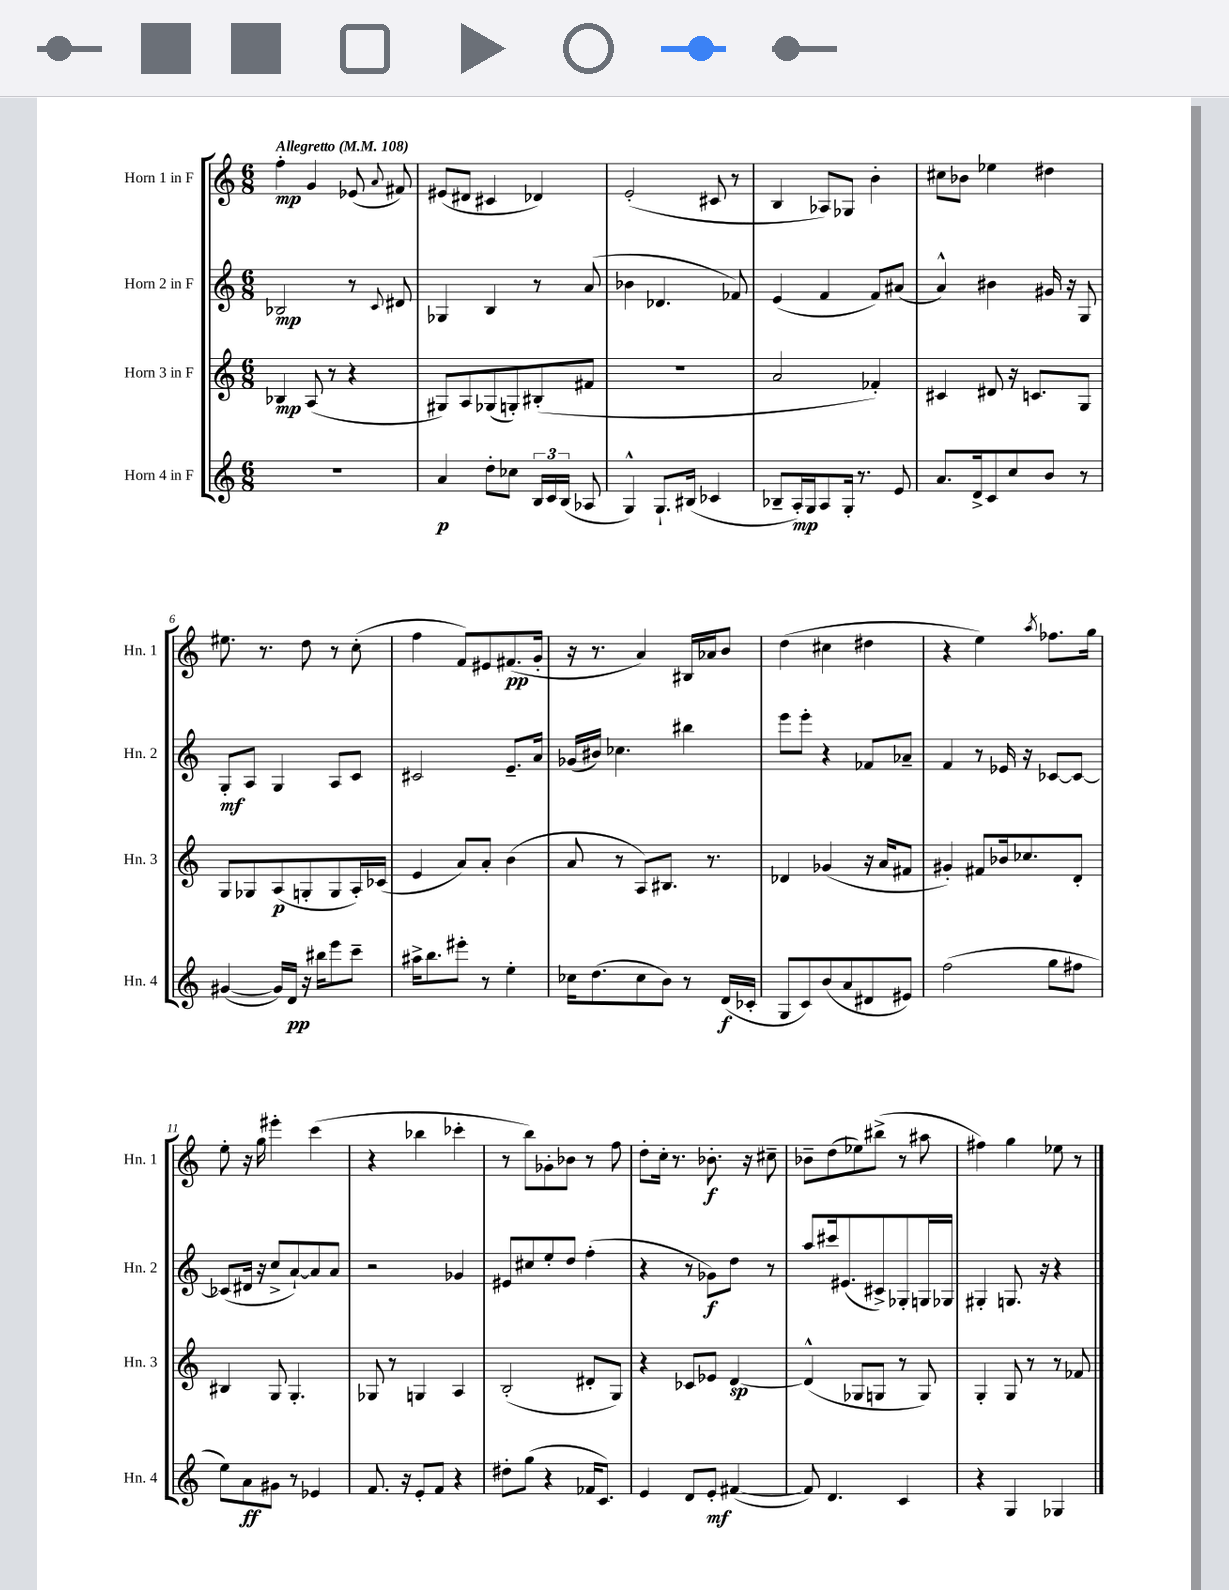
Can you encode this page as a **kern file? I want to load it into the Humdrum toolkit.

**kern	**dynam	**kern	**dynam	**kern	**dynam	**kern	**dynam
*part4	*part4	*part3	*part3	*part2	*part2	*part1	*part1
*staff4	*staff4	*staff3	*staff3	*staff2	*staff2	*staff1	*staff1
*I"Horn 4 in F	*	*I"Horn 3 in F	*	*I"Horn 2 in F	*	*I"Horn 1 in F	*
*I'Hn. 4	*	*I'Hn. 3	*	*I'Hn. 2	*	*I'Hn. 1	*
*clefG2	*	*clefG2	*	*clefG2	*	*clefG2	*
*k[]	*	*k[]	*	*k[]	*	*k[]	*
*M6/8	*	*M6/8	*	*M6/8	*	*M6/8	*
*MM108	*	*MM108	*	*MM108	*	*MM108	*
=1	=1	=1	=1	=1	=1	=1	=1
!	!	!	!	!	!	!LO:TX:a:B:t=Allegretto	!
2.r	.	4B-X/	mp	2B-X/	mp	4ff'\	mp
.	.	(8A/	.	.	.	4g/	.
.	.	8r	.	.	.	.	.
.	.	4r	.	8r	.	(8e-X/	.
.	.	.	.	8qqc/	.	8qqa/	.
.	.	.	.	8d#X/	.	8f#X/)	.
=2	=2	=2	=2	=2	=2	=2	=2
4a/	p	8G#X/L)	.	4G-X/	.	(8e#X/L	.
.	.	8A/	.	.	.	8d#X/J	.
8dd'\L	.	(8G-X/	.	4B/	.	4c#X/	.
8cc-X\J	.	8Gn'/)	.	.	.	.	.
24B/LL	.	(8B#X'/	.	8r	.	4d-X/)	.
24c/	.	.	.	.	.	.	.
(24B/JJ	.	.	.	.	.	.	.
8A-X/	.	8f#X/J	.	(8a/	.	.	.
=3	=3	=3	=3	=3	=3	=3	=3
4G^^/)	.	2.r	.	4b-X\	.	(2e'/	.
8.G`/L	.	.	.	4.d-X/	.	.	.
(16B#X/Jk	.	.	.	.	.	.	.
4c-X/	.	.	.	.	.	8c#X/	.
.	.	.	.	8f-X/)	.	8r	.
=4	=4	=4	=4	=4	=4	=4	=4
8B-X~/L	.	2a/	.	(4e/	.	4B/	.
16A'/L)	mp	.	.	.	.	.	.
16G/J	.	.	.	.	.	.	.
8A/	.	.	.	4f/	.	8A-X/L)	.
16G'/Jk	.	.	.	.	.	8G-X/J	.
8.r	.	.	.	.	.	.	.
.	.	4f-X'/)	.	8f/L)	.	4b'\	.
8e/	.	.	.	(8a#X/J	.	.	.
=5	=5	=5	=5	=5	=5	=5	=5
8.a/L	.	4c#X/	.	4a^^/)	.	8cc#X\L	.
.	.	.	.	.	.	8b-X\J	.
16d^/k	.	.	.	.	.	.	.
8c/	.	8d#X/	.	4b#X\	.	4ee-X\	.
8cc/	.	16r	.	.	.	.	.
.	.	8.cn/L	.	.	.	.	.
8b/J	.	.	.	16g#X/	.	4dd#X\	.
.	.	.	.	16r	.	.	.
8r	.	8G/J	.	8G/	.	.	.
!!LO:LB:g=z
=6	=6	=6	=6	=6	=6	=6	=6
([4g#X/	.	8G/L	.	8G'/L	mf	8.ee#X\	.
.	.	8G-X/	.	8A/J	.	.	.
.	.	.	.	.	.	8.r	.
16g#/LL])	.	(8A/	p	4G/	.	.	.
16d/JJ	pp	.	.	.	.	.	.
16r	.	8Gn'/	.	.	.	8dd\	.
16bb#X\KL	.	.	.	.	.	.	.
8eee\	.	8G/	.	8A/L	.	8r	.
8ccc~\J	.	16A'/L)	.	8c/J	.	(8cc'\	.
.	.	(16c-X/JJ	.	.	.	.	.
=7	=7	=7	=7	=7	=7	=7	=7
16aa#X^\KL	.	4e/	.	2c#X/	.	4ff\	.
8.bb\	.	.	.	.	.	.	.
8eee#X'\J	.	8a/L)	.	.	.	8f/L)	.
8r	.	8a'/J	.	.	.	8e#X/	.
4ee'\	.	(4b\	.	8.e~/L	.	(8.f#X/	pp
.	.	.	.	16a/Jk	.	16g'/Jk	.
=8	=8	=8	=8	=8	=8	=8	=8
16cc-X\KL	.	8a/	.	(16g-X/LL	.	16r	.
(8.dd\	.	.	.	16b#X/JJ)	.	8.r	.
.	.	8r	.	4.cc-X\	.	.	.
8cc-\	.	8A/L)	.	.	.	4a/)	.
8b\J)	.	8.B#X/J	.	.	.	.	.
8r	.	.	.	4bb#X\	.	16B#X/LL	.
.	.	8.r	.	.	.	16a-X/J	.
(16d/LL	f	.	.	.	.	8b/J	.
16c-X'/JJ	.	.	.	.	.	.	.
=9	=9	=9	=9	=9	=9	=9	=9
8G/L	.	4d-X/	.	8eee\L	.	(4dd\	.
8c/)	.	.	.	8eee'\J	.	.	.
(8b/	.	(4g-X/	.	4r	.	4cc#X\	.
8a/	.	.	.	.	.	.	.
8d#X/	.	16r	.	8f-X/L	.	4dd#X\	.
.	.	16a/KL	.	.	.	.	.
8e#X/J)	.	8f#X/J	.	8a-X~/J	.	.	.
=10	=10	=10	=10	=10	=10	=10	=10
(2ff\	.	4g#X'/)	.	4f/	.	4r	.
.	.	8f#X/L	.	8r	.	4ee\)	.
.	.	16b-X/k	.	16e-X/	.	.	.
.	.	8.cc-X/	.	16r	.	.	.
.	.	.	.	.	.	8qaa/	.
8gg\L	.	.	.	[8c-X/L	.	8.ff-X\L	.
8ff#X\J	.	8d'/J	.	8c-/J_	.	.	.
.	.	.	.	.	.	16gg\Jk	.
!!LO:LB:g=z
=11	=11	=11	=11	=11	=11	=11	=11
8ee\L)	.	4B#X/	.	(8c-X/L]	.	8ee'\	.
8a\	ff	.	.	16d#X/Jk	.	16r	.
.	.	.	.	16r	.	16gg\	.
8g#X\J	.	8G/	.	8cc^/L	.	4eee#X'\	.
8r	.	4.G'/	.	[8a`/)	.	.	.
4e-X/	.	.	.	8a/]	.	(4ccc\	.
.	.	.	.	8a/J	.	.	.
=12	=12	=12	=12	=12	=12	=12	=12
8.f/	.	8G-X/	.	2r	.	4r	.
.	.	8r	.	.	.	.	.
16r	.	.	.	.	.	.	.
8e'/L	.	4Gn/	.	.	.	4bb-X\	.
8f/J	.	.	.	.	.	.	.
4r	.	4A/	.	4g-X/	.	4ccc-X'\	.
=13	=13	=13	=13	=13	=13	=13	=13
8dd#X'\L	.	(2B'/	.	8e#X/L	.	8r	.
(8gg\J	.	.	.	8cc#X/	.	8bb\L)	.
4r	.	.	.	8ee'/	.	8g-X'\	.
.	.	.	.	8dd/J	.	8b-X\J	.
16f-X/KL	.	8d#X'/L	.	(4ff'\	.	8r	.
8.c/J)	.	.	.	.	.	.	.
.	.	8G/J)	.	.	.	8ff\	.
=14	=14	=14	=14	=14	=14	=14	=14
4e/	.	4r	.	4r	.	8dd'\L	.
.	.	.	.	.	.	16cc'\Jk	.
.	.	.	.	.	.	8.r	.
8d/L	.	8c-X/L	.	8r	.	.	.
8e'/J	mf	8e-X/J	.	8g-X\L)	f	8.b-X'\	f
([4f#X/	.	[4d/	sp	8dd\J	.	.	.
.	.	.	.	.	.	16r	.
.	.	.	.	8r	.	8cc#X~\	.
=15	=15	=15	=15	=15	=15	=15	=15
8f#/])	.	(4d^^/]	.	8aa/L	.	8b-X~\L	.
4.d/	.	.	.	16ccc#X/k	.	(8dd\	.
.	.	.	.	(8.e#X/	.	.	.
.	.	8G-X/L	.	.	.	8ee-X\)	.
.	.	8Gn/J	.	8c#X^/)	.	(8bb#X^\J	.
4c/	.	8r	.	8G-X'/	.	8r	.
.	.	8G/)	.	16Gn/L	.	8aa#X\	.
.	.	.	.	16G-X/JJ	.	.	.
=16	=16	=16	=16	=16	=16	=16	=16
4r	.	4G'/	.	4G#X'/	.	4ff#X\)	.
4G/	.	8G/	.	8.Gn/	.	4gg\	.
.	.	8r	.	.	.	.	.
.	.	.	.	16r	.	.	.
4G-X/	.	8r	.	4r	.	8ee-X\	.
.	.	8f-X/	.	.	.	8r	.
==	==	==	==	==	==	==	==
*-	*-	*-	*-	*-	*-	*-	*-
